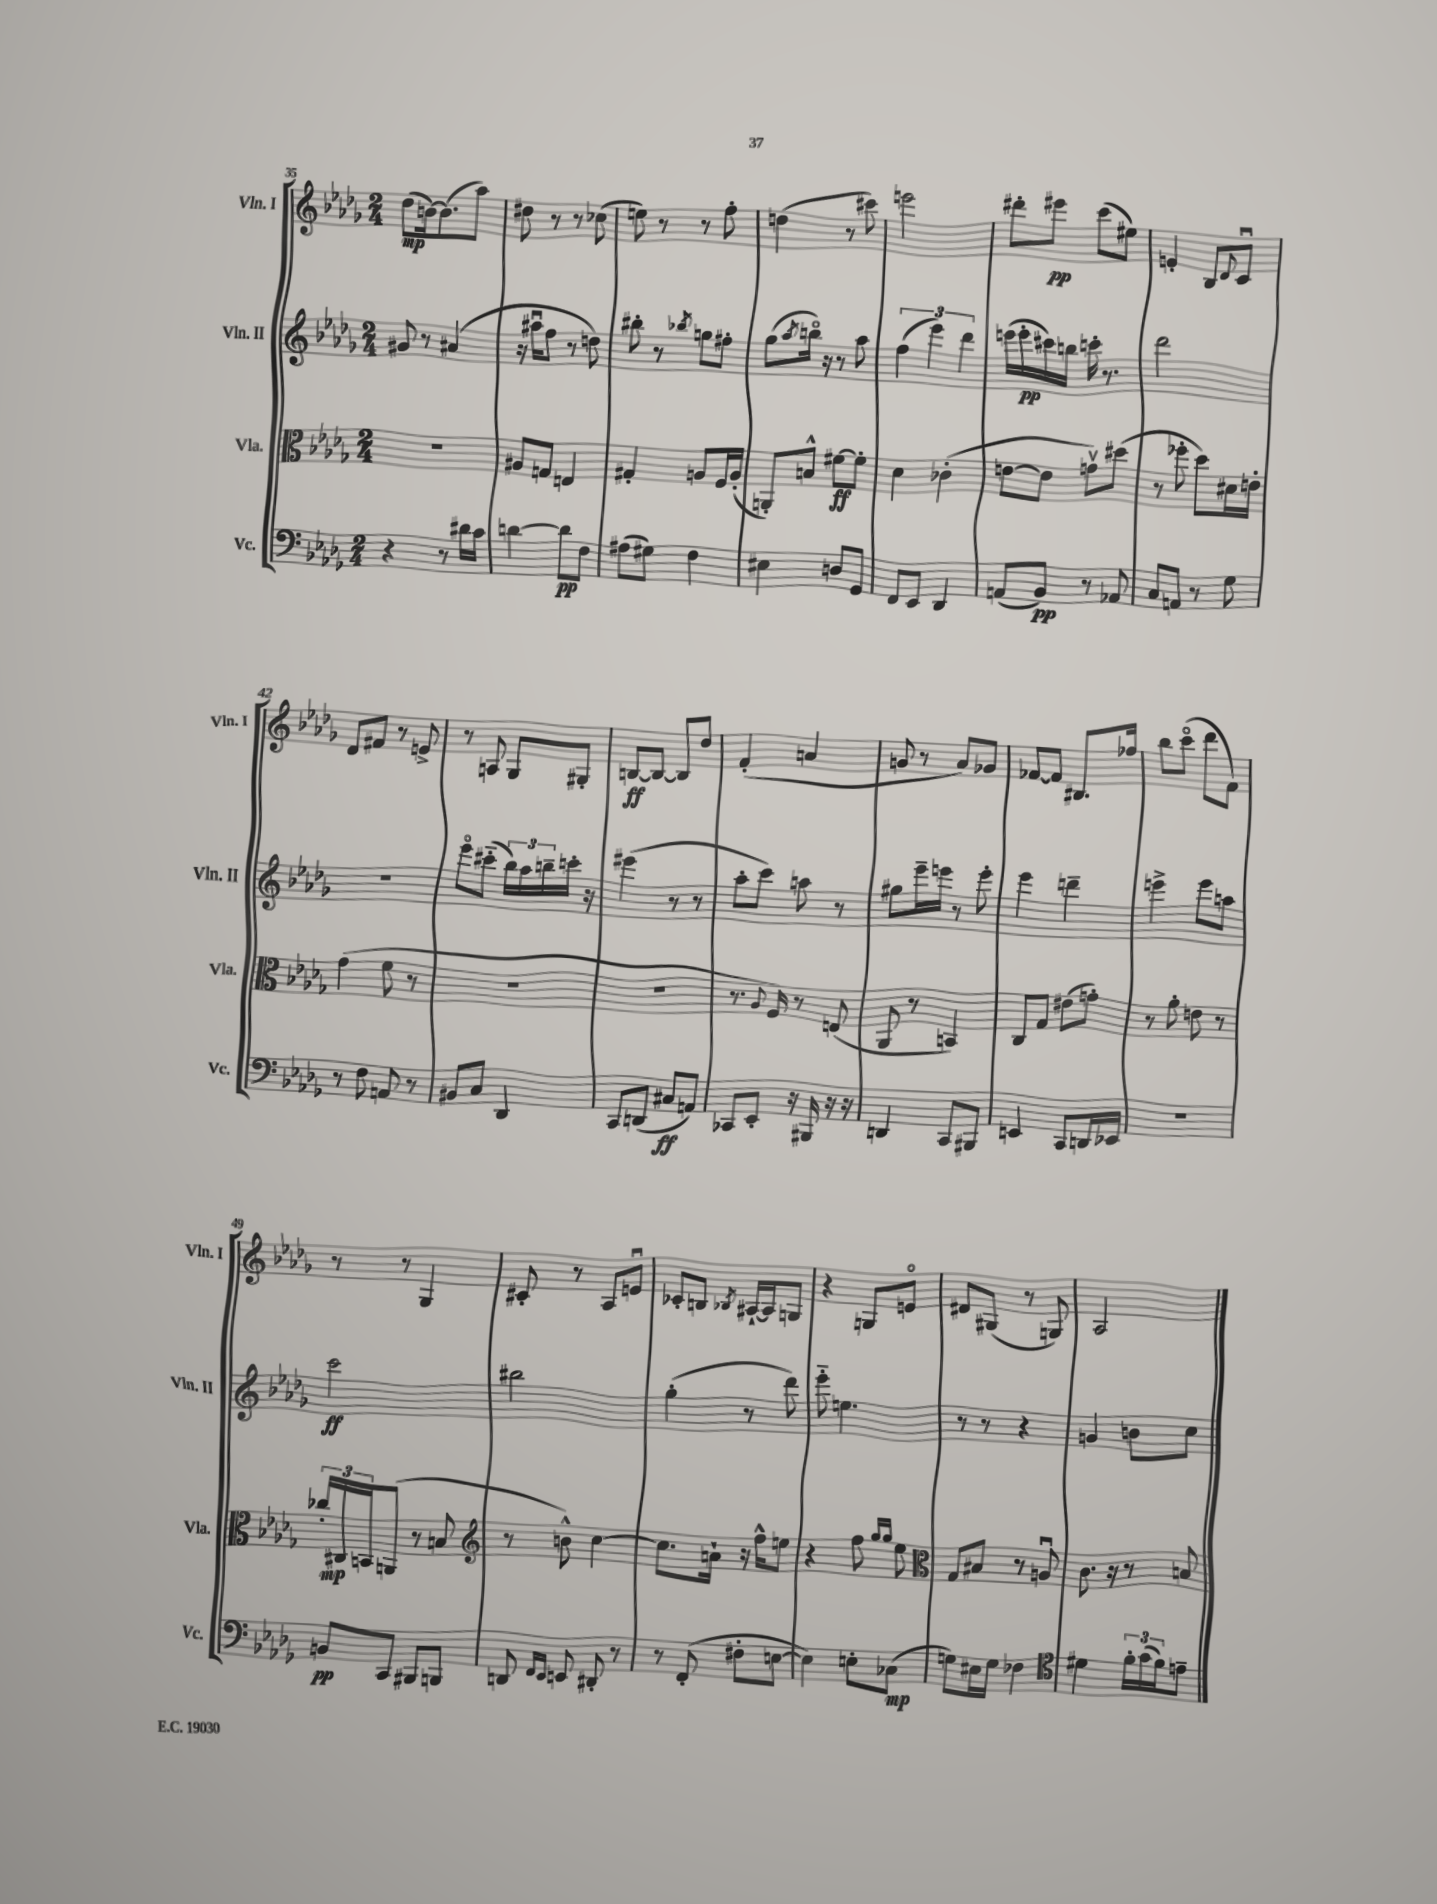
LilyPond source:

<<
\new StaffGroup <<
\new Staff = "s0" \with { instrumentName = "Vln. I" shortInstrumentName = "Vln. I" } {
    \clef treble \key des \major \numericTimeSignature \time 2/4
    des''8\mp( b'16~) b'8.( aes''8) |
    dis''8 r8 r8 ces''8( |
    e''8) r8 r8 f''8-. |
    d''4( r8 cis'''8) |
    e'''2 |
    dis'''8-. eis'''8\pp c'''8( eis''8) |
    e'4-. bes8 \appoggiatura { des'8 } c'8\downbow |
    des'8 fis'8 r8 e'8-> |
    r8 a8 ges8 gis8-. |
    b8~\ff b8~ b8 des''8 |
    f'4-.( a'4 |
    g'8 r8 aes'8) ges'8 |
    fes'8~ fes'8 bis8. fes''16 |
    bes''8 c'''8\flageolet( des'''8 f'8) |
    r8 r8 ges4 |
    cis'8-. r8 aes8 e'8\downbow |
    ces'8-. b8 \acciaccatura { bes8 } ais16~-! ais16 g8 |
    r4 g8 e'8\flageolet |
    dis'8 gis8( r8 g8) |
    aes2 \bar "|." |
}
\new Staff = "s1" \with { instrumentName = "Vln. II" shortInstrumentName = "Vln. II" } {
    \clef treble \key des \major \numericTimeSignature \time 2/4
    gis'8 r8 ais'4( |
    r16 ais''16\downbow f''8 r8 d''8) |
    bis''8-. r8 \acciaccatura { bes''8 } g''8 fis''8-. |
    ges''8( \acciaccatura { aes''8 } b''16\flageolet) r16 r8 aes''8 |
    \tuplet 3/2 { f''4( ees'''4) des'''4 } |
    e'''16( e'''16-.\pp cis'''16) b''16 c'''16-. r8. |
    des'''2 |
    R2 |
    ees'''8\flageolet cis'''8-_( \tuplet 3/2 { bes''16) aes''16 b''16-- } c'''16-. r16 |
    eis'''4( r8 r8 |
    aes''8-. c'''8) a''8 r8 |
    gis''8 ees'''16-- e'''16 r8 e'''8-. |
    ees'''4 d'''4-- |
    e'''4-> e'''8 a''8 |
    c'''2\ff |
    bis''2 |
    ges''4-.( r8 des'''8) |
    ees'''8-_ e''4. |
    r8 r8 r4 |
    g'4 b'8 c''8 \bar "|." |
}
\new Staff = "s2" \with { instrumentName = "Vla." shortInstrumentName = "Vla." } {
    \clef alto \key des \major \numericTimeSignature \time 2/4
    R2 |
    ais8 g8 e4 |
    gis4-. a8 f16 a16-.( |
    a,8-.) b8-^ fis'8~\ff fis'8-. |
    des'4 ces'4-.( |
    e'8~ e'8 g'8\upbow) dis''8( |
    r8 fes''8-. des''8) dis'16 e'16-. |
    ges'4( f'8 r8 |
    r2 |
    r2 |
    r8. \appoggiatura { aes8 } f16) r8 e8( |
    aes,8 r8 b,4) |
    c8 ges8 eis'8( g'8-.) |
    r8 aes'8-. e'8 r8 |
    \tuplet 3/2 { ces''16-.\mp cis16 b,16 } a,8( r8 b8 |
    \clef treble r8 b'8-^) c''4~ |
    c''8. a'16-! r16 f''16-^ e''8 |
    r4 f''8 \grace { ges''16 ges''16 } ees''8 |
    \clef alto ges8 bis8 r8 a8\downbow |
    c'8. r16 r8 b8 \bar "|." |
}
\new Staff = "s3" \with { instrumentName = "Vc." shortInstrumentName = "Vc." } {
    \clef bass \key des \major \numericTimeSignature \time 2/4
    r4 r8 dis'16 c'16 |
    d'4~ d'8\pp f8 |
    ais8( gis8) f4 |
    eis4 d8 ges,8 |
    f,8 ees,8 des,4 |
    a,8( bes,8\pp) r8 aes,8 |
    c8 a,8 r8 ges8 |
    r8 f8 a,8 r8 |
    bis,8 c8 des,4 |
    c,8 d,8( cis8\ff a,8) |
    ces,8 ees,8-. r16 bis,,16 r16 r16 |
    d,4 c,8 bis,,8 |
    e,4 c,8 d,16 ees,16 |
    R2 |
    b,8\pp c,8 bis,,8 b,,8 |
    d,8 \grace { f,16 ees,16 } e,8 dis,8-. r8 |
    r8 f,8-.( fis8-. e8~ |
    e4) e8-. ces8\mp( |
    g8) eis16 g16 fes4 |
    \clef tenor dis'4 \tuplet 3/2 { f'16-. ges'16( f'16) } e'8-- \bar "|." |
}
>>
>>
\layout { \context { \Score currentBarNumber = #35 } }
